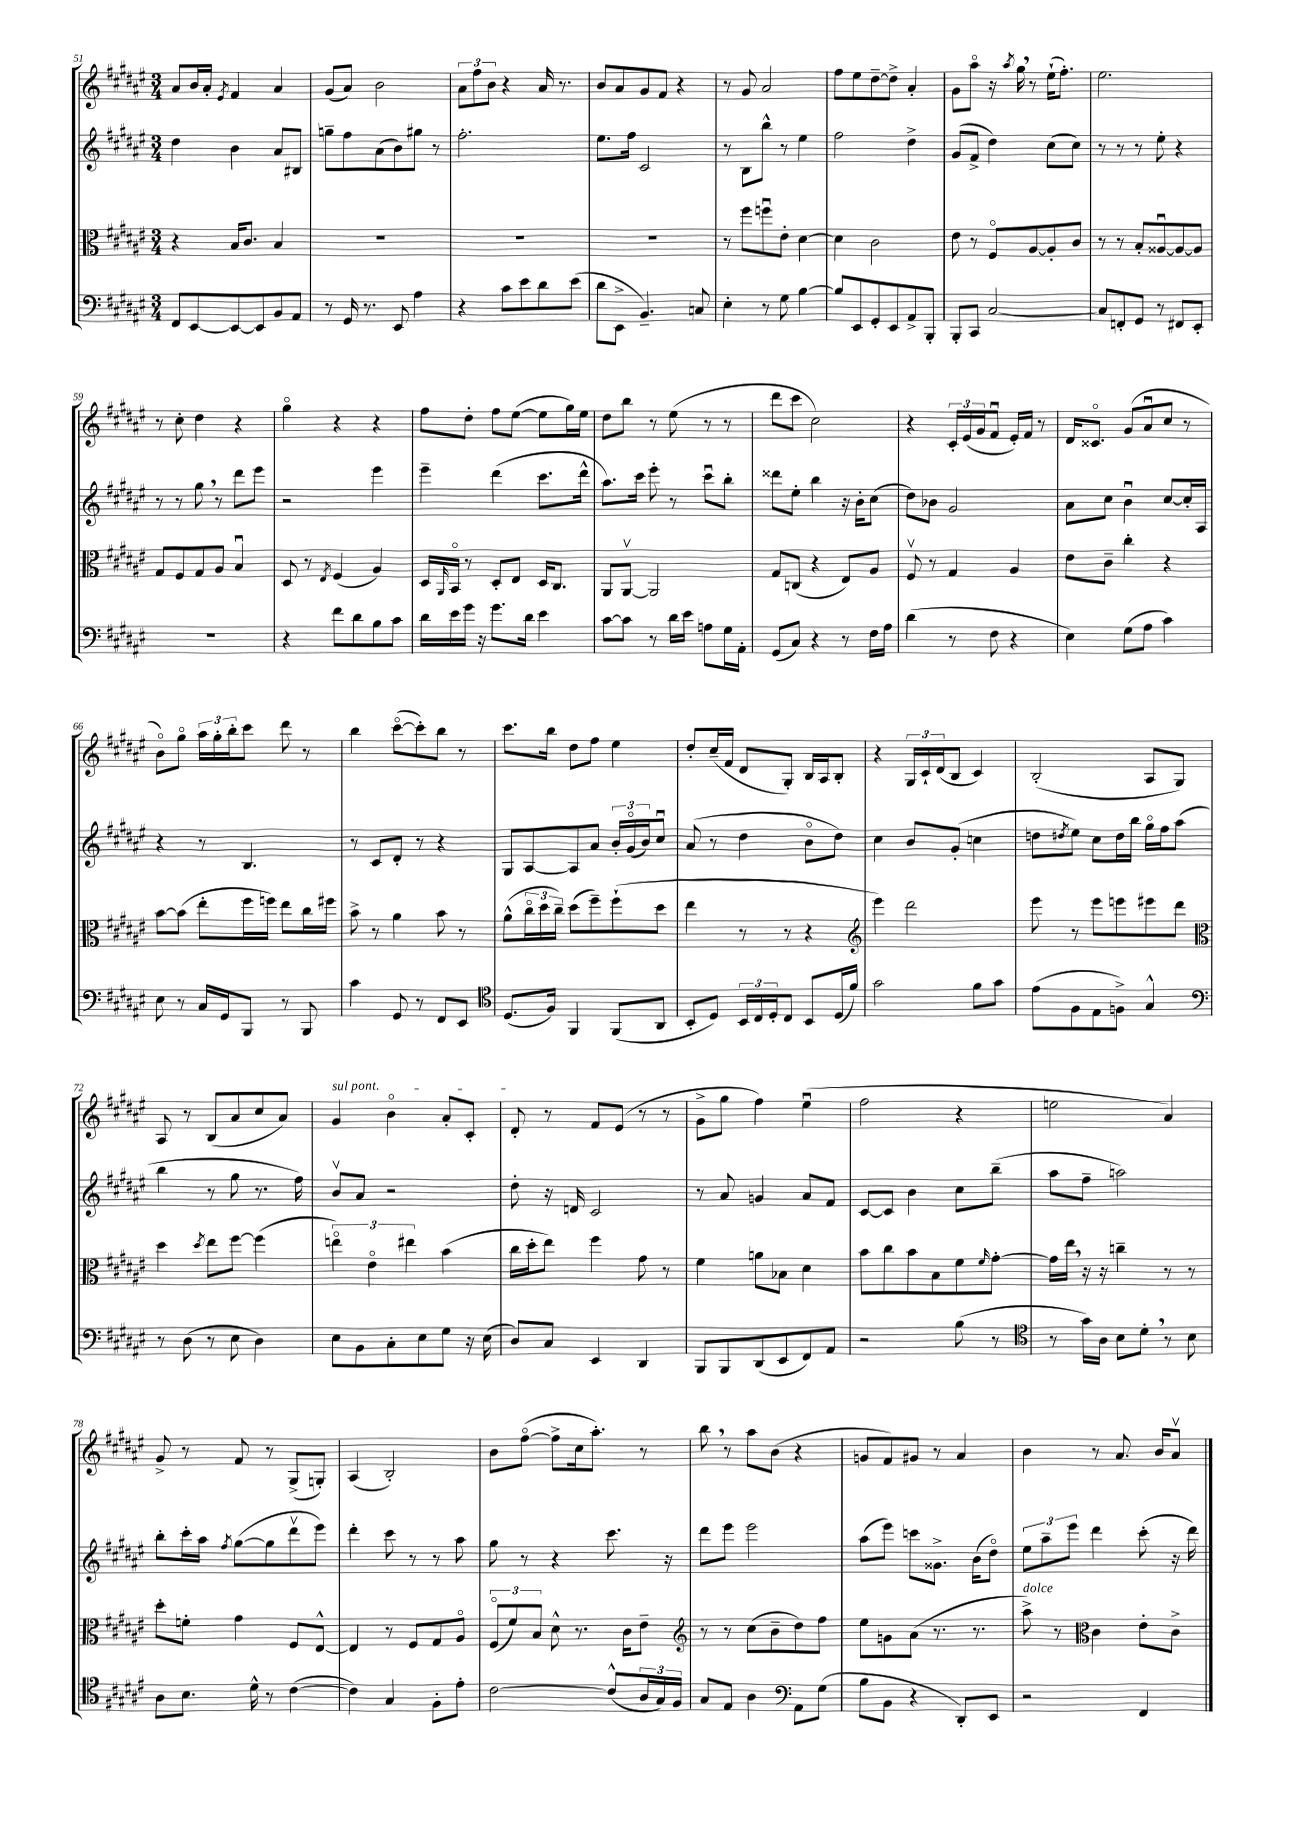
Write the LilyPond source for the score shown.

<<
\new StaffGroup <<
\new Staff = "s0" {
    \clef treble \key fis \major \numericTimeSignature \time 3/4
    ais'8 b'16 ais'16-. \acciaccatura { eis'8 } fis'4 ais'4 |
    gis'8( ais'8) b'2 |
    \tuplet 3/2 { ais'8 fis''8 b'8 } r4 ais'16 r8. |
    b'8 ais'8 gis'8 fis'8 r4 |
    r8 gis'8 ais'2 |
    fis''8 eis''8 dis''8~-- dis''8-> ais'4-. |
    gis'8 ais''8\flageolet r16 \acciaccatura { ais''8 } gis''16 \breathe r8 eis''16-!( fis''8.-.) |
    eis''2. |
    r8 cis''8-. dis''4 r4 |
    gis''4\flageolet r4 r4 |
    fis''8 dis''8-. fis''8 eis''8~( eis''8 gis''16) eis''16 |
    dis''8 b''8 r8 eis''8( r8 r8 |
    dis'''8 cis'''8 cis''2) |
    r4 \tuplet 3/2 { cis'16-. eis'16( gis'16 } fis'8\downbow eis'16-.) fis'16 r8 |
    dis'16 cisis'8.\flageolet gis'8( ais'8\downbow cis''8 r8 |
    b'8\flageolet) gis''8\flageolet \tuplet 3/2 { ais''16 gis''16-. b''16-. } cis'''8 dis'''8 r8 |
    b''4 cis'''8~\flageolet( cis'''8-.) b''8 r8 |
    cis'''8. b''16 dis''8 fis''8 eis''4 |
    dis''8-. cis''16--( fis'16 dis'8 gis8-.) b16 ais16 b8-. |
    r4 \tuplet 3/2 { gis16 cis'16-! dis'16( } b8 cis'4) |
    b2-.( ais8 gis8) |
    ais8 r8 b8( ais'8 cis''8 ais'8) |
    \once \override TextSpanner.bound-details.left.text = \markup { \italic "sul pont." } gis'4\startTextSpan b'4\flageolet ais'8-. cis'8-. |
    dis'8-.\stopTextSpan r8 fis'8 eis'8( r8 r8 |
    gis'8-> gis''8 fis''4) eis''4\downbow( |
    fis''2 r4 |
    e''2 ais'4) |
    gis'8-> r8 fis'8 r8 gis8->( g8-.) |
    ais4( b2-.) |
    b'8 fis''8~\flageolet( fis''8-> cis''16 ais''8.-.) r8 |
    b''8 \breathe r8 ais''8 b'8( r4 |
    g'8 fis'8) gis'8 r8 ais'4 |
    b'4 r8 ais'8. b'16 ais'8\upbow \bar "|." |
}
\new Staff = "s1" {
    \clef treble \key fis \major \numericTimeSignature \time 3/4
    dis''4 b'4 ais'8 bis8 |
    g''8-- fis''8 ais'8( b'8) gis''8 r8 |
    fis''2.-. |
    eis''8. fis''16 cis'2 |
    r8 b8 b''8-^ r8 eis''4 |
    fis''2 dis''4-> |
    gis'8( fis'8-> dis''4) cis''8( cis''8) |
    r8 r8 r8 eis''8-. r4 |
    r8 r8 gis''8 \breathe r8 dis'''8 eis'''8 |
    r2 eis'''4 |
    eis'''4-- dis'''4( cis'''8. dis'''16-^ |
    ais''8.) cis'''16 eis'''8-. r8 cis'''8\downbow b''8-. |
    disis'''8 eis''8-. b''4 r16 b'16-. cis''8( |
    dis''8) bes'8 gis'2 |
    ais'8 cis''8 b'4\downbow cis''8~ cis''16-. ais16 |
    r4 r8 b4. |
    r8 cis'8 dis'8-. r8 r4 |
    gis8 ais8~ ais8 ais'8 \tuplet 3/2 { b'16-. gis'16\flageolet( b'16) } cis''8\downbow |
    ais'8( r8 dis''4 b'8\flageolet dis''8) |
    cis''4 b'8 gis'8-.( c''4 |
    d''8 \acciaccatura { dis''8 } eis''8) cis''8 dis''16 b''16 gis''16\flageolet fis''16 ais''8( |
    b''4 r8 gis''8 r8. fis''16) |
    b'8\upbow ais'8 r2 |
    dis''8-. r16 d'16 cis'2 |
    r8 ais'8 g'4 ais'8 fis'8 |
    cis'8~ cis'8 b'4 cis''8 b''8--( |
    ais''8 fis''8-- a''2) |
    b''8-. cis'''16-. ais''16 \acciaccatura { fis''8 } gis''8~( gis''8 dis'''8\upbow eis'''8) |
    dis'''4-. cis'''8 r8 r8 ais''8 |
    gis''8 r8 r4 cis'''8. r16 |
    dis'''8 eis'''8 eis'''2 |
    ais''8( eis'''8) c'''8 gisis'8.-> b'16( dis''8\flageolet) |
    \tuplet 3/2 { eis''8 ais''8-- eis'''8 } dis'''4 cis'''8-.( r16 dis'''16) \bar "|." |
}
\new Staff = "s2" {
    \clef alto \key fis \major \numericTimeSignature \time 3/4
    r4 b16 cis'8. b4 |
    R2. |
    R2. |
    R2. |
    r8 fis''8 f''8\downbow eis'8-. dis'4~ |
    dis'4 cis'2 |
    eis'8 r8 fis8\flageolet ais8~ ais8-. cis'8 |
    r8 r8 b8-. aisis8~\downbow aisis8~ aisis8 |
    gis8 fis8 gis8 ais8 b4\downbow |
    dis8 r8 \acciaccatura { eis8 } fis4( ais4) |
    dis16 \grace { ais,16 } b,16\flageolet r8 dis8-. eis8 dis16 cis8. |
    ais,8 ais,8~\upbow ais,2 |
    gis8 c8( r4 eis8) ais8 |
    fis8\upbow r8 gis4 ais4 |
    eis'8 cis'8-- cis''4-. r4 |
    b'8~ b'8( eis''8-. fis''16 f''16) eis''8 cis''16 fis''16 |
    b'8-> r8 ais'4 b'8 r8 |
    ais'8-^( \tuplet 3/2 { cis''16\flageolet dis''16 cis''16--) } dis''8( fis''8--) fis''8-!( dis''8 |
    eis''4 r8 r8 r4 |
    \clef treble eis'''4) dis'''2 |
    eis'''8 r8 eis'''8 e'''8 eis'''8 dis'''8 |
    \clef alto dis''4 \acciaccatura { dis''8 } eis''8 fis''8~ fis''4( |
    \tuplet 3/2 { e''4\flageolet) eis'4\flageolet eis''4 } b'4( |
    cis''16 dis''16-. eis''8) fis''4 gis'8 r8 |
    fis'4 a'8 bes8 dis'4 |
    b'8 cis''8 b'8 b8 fis'8 \grace { fis'16 } gis'8~-. |
    gis'16 eis''16 \breathe r16 r16 c''4-- r8 r8 |
    dis''8-. f'8-. gis'4 fis8 eis8~-^ |
    eis4 r8 fis8 gis8 ais8\flageolet |
    \tuplet 3/2 { fis8\flageolet( fis'8) b8 } dis'8-^ r8. cis'16 eis'8-- |
    \clef treble r8 r8 cis''8( b'8-- dis''8) fis''8 |
    eis''8 g'8 ais'8( r8. r8. |
    ais''8->^\markup { \italic "dolce" }) r8 \clef alto cis'4 eis'8-. cis'8-> \bar "|." |
}
\new Staff = "s3" {
    \clef bass \key fis \major \numericTimeSignature \time 3/4
    fis,8 eis,8~ eis,8~ eis,8 b,8 ais,8 |
    r8 gis,16 r8. eis,8 ais4 |
    r4 cis'8 eis'8 dis'8 eis'8( |
    dis'8 eis,8-> b,4.--) c8 |
    eis4-. r8 gis8 b4~ |
    b8 eis,8 gis,8-. eis,8 ais,8-> b,,8-. |
    b,,8-. cis,8 cis2~ |
    cis8 f,8-. gis,8 r8 fis,8 eis,8-. |
    R2. |
    r4 fis'8 dis'8 b8 cis'8 |
    dis'16 eis'16 gis'16 r16 gis'8. dis'16 eis'4 |
    cis'8~ cis'8 r8 dis'16 eis'16 a8 gis16 ais,16-. |
    gis,8( cis8) r4 r8 fis16 ais16 |
    dis'4( r8 fis8 r4 |
    eis4) gis8( ais8 cis'4) |
    eis8 r8 cis16 gis,16 b,,8 r8 b,,8 |
    cis'4 gis,8 r8 fis,8 eis,8 |
    \clef tenor dis8.( fis16) fis,4 fis,8( ais,8 |
    b,8-. dis8) \tuplet 3/2 { b,16 cis16 dis16-. } cis8 b,8 dis16( fis'16) |
    gis'2 fis'8 gis'8 |
    eis'8( fis8 eis8 f8->) gis4-^ |
    \clef bass r8 dis8( r8 eis8 dis4) |
    eis8 b,8 cis8-. eis8 gis8 r16 eis16( |
    dis8) cis8 eis,4 dis,4 |
    b,,8 b,,8 dis,8( eis,8 fis,8) ais,8 |
    r2 b8( r8 |
    \clef tenor r8 gis'16) ais16 b8 dis'8-. \breathe r8 b8 |
    ais8 b8. dis'16-^ r8 cis'4~( |
    cis'4) gis4 fis8-. eis'8-. |
    cis'2~ cis'8-^( \tuplet 3/2 { ais16 gis16) fis16 } |
    gis8 eis8 ais4 \clef bass ais,8 gis8( |
    b8 b,8 r4 dis,8-.) eis,8 |
    r2 fis,4 \bar "|." |
}
>>
>>
\layout { \context { \Score currentBarNumber = #51 } }
